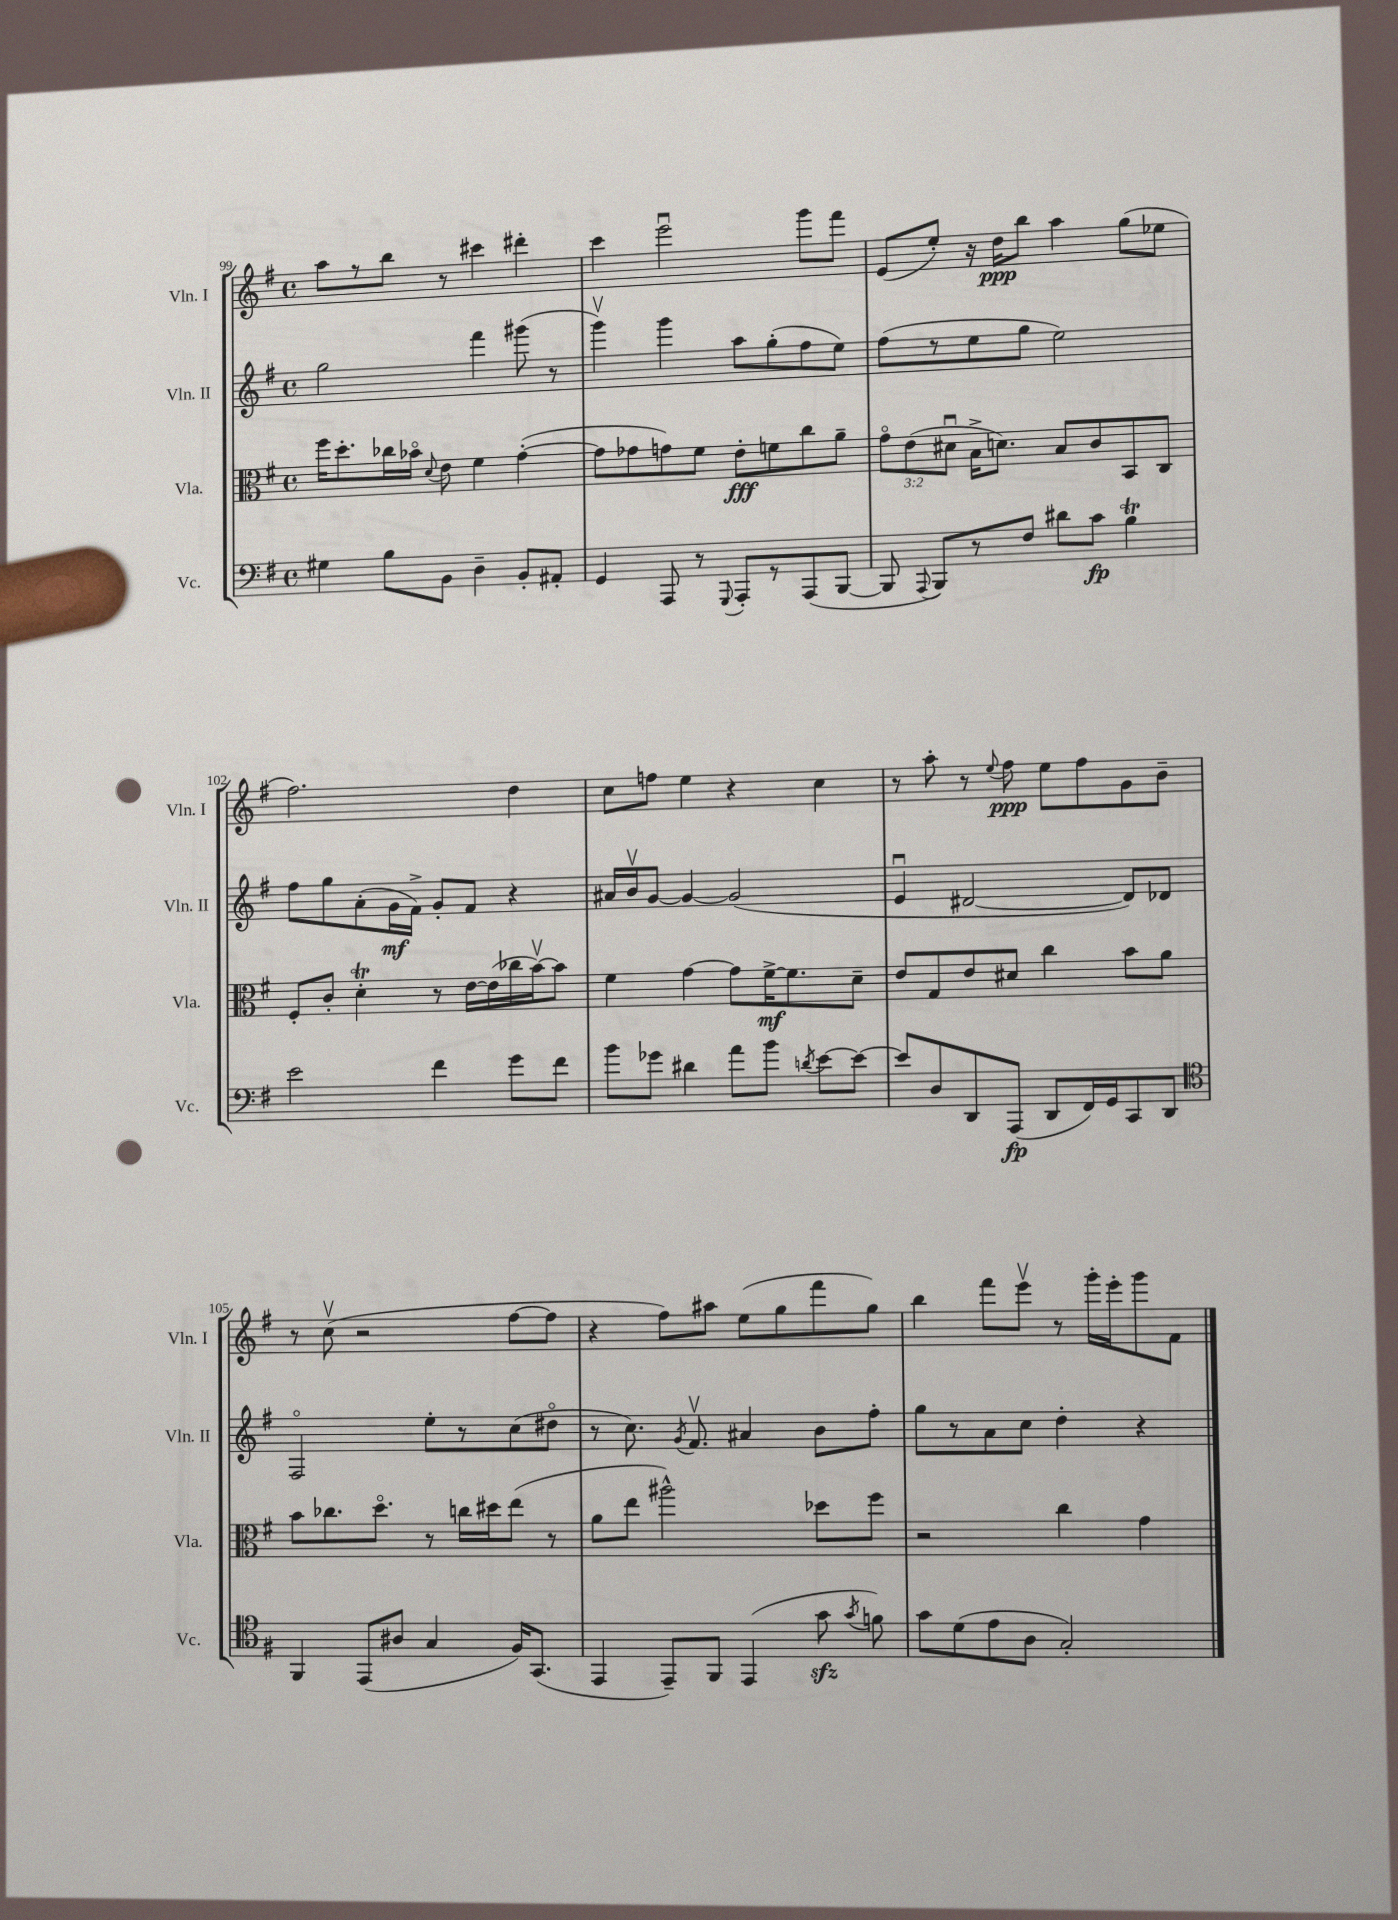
<<
\new StaffGroup <<
\new Staff = "s0" \with { instrumentName = "Vln. I" shortInstrumentName = "Vln. I" } {
    \clef treble \key g \major \defaultTimeSignature \time 4/4
    \autoBeamOff a''8[ r8 b''8] r8 cis'''4 dis'''4-. |
    c'''4 e'''2\downbow g'''8[ fis'''8] |
    e'8[( e''8]-.) r16 d''16[\ppp b''8] a''4 g''8[( ees''8] |
    fis''2.) d''4 |
    c''8[ f''8] e''4 r4 c''4 |
    r8 a''8-. r8 \appoggiatura { e''8 } fis''8\ppp e''8[ fis''8 g'8 b'8]-- |
    r8 c''8\upbow( r2 fis''8[~ fis''8] |
    r4 fis''8[) ais''8] e''8[( g''8 fis'''8 g''8]) |
    b''4 fis'''8[ e'''8]\upbow r8 g'''16[-. e'''16-. g'''8 fis'8] \bar "|." |
}
\new Staff = "s1" \with { instrumentName = "Vln. II" shortInstrumentName = "Vln. II" } {
    \clef treble \key g \major \defaultTimeSignature \time 4/4
    \autoBeamOff g''2 fis'''4 gis'''8( r8 |
    g'''4\upbow) g'''4 a''8[ g''8-.( fis''8 e''8]) |
    fis''8[( r8 e''8 g''8] e''2) |
    fis''8[ g''8 a'8-.( g'16\mf fis'16]->) g'8[-. fis'8] r4 |
    ais'16[ b'16\upbow g'8]~ g'4~ g'2( |
    e'4\downbow dis'2~ dis'8[) des'8] |
    fis2\flageolet e''8[-. r8 c''8( dis''8]\flageolet |
    r8 c''8.) \acciaccatura { g'8 } fis'8.\upbow ais'4 b'8[ fis''8]-. |
    g''8[ r8 a'8 c''8] d''4-. r4 \bar "|." |
}
\new Staff = "s2" \with { instrumentName = "Vla." shortInstrumentName = "Vla." } {
    \clef alto \key g \major \defaultTimeSignature \time 4/4 \override Staff.TupletNumber.text = #tuplet-number::calc-fraction-text
    \autoBeamOff fis''16[ d''8.-. ces''16 bes'16]\flageolet \appoggiatura { d'8 } e'8 fis'4 g'4~-.( |
    g'8[ ges'8 g'8) fis'8] e'8[-.\fff f'8 c''8 a'8]-- |
    \tuplet 3/2 { g'8[\flageolet e'8( dis'8]\downbow } b16[-> d'8.]) b8[ c'8 b,8 c8] |
    fis8[-. c'8]-. d'4-.\trill r8 e'16[~ e'16( ces''16 b'16~\upbow) b'8] |
    fis'4 g'4~ g'8[ fis'16~->\mf fis'8. d'8]-- |
    e'8[ g8 e'8 dis'8] c''4 b'8[ a'8] |
    b'8[ ces''8. d''8.]\flageolet r8 c''16[ dis''16 e''8]( r8 |
    a'8[ e''8] ais''2-^) des''8[ fis''8] |
    r2 c''4 g'4 \bar "|." |
}
\new Staff = "s3" \with { instrumentName = "Vc." shortInstrumentName = "Vc." } {
    \clef bass \key g \major \defaultTimeSignature \time 4/4
    \autoBeamOff gis4 b8[ b,8] d4-- b,8[-. ais,8]-. |
    g,4 a,,8 r8 \appoggiatura { g,,8 } a,,8[-. r8 a,,8( b,,8]~ |
    b,,8 \appoggiatura { a,,8 } b,,8[) r8 fis8] dis'8[ c'8]\fp b4\trill |
    e'2 fis'4 g'8[ fis'8] |
    b'8[ ges'8] dis'4 a'8[ b'8] \acciaccatura { d'8 } e'8[~ e'8]~ |
    e'8[ d8 d,8 a,,8]\fp( d,8[ fis,16) g,16 c,8 d,8] |
    \clef tenor fis,4 e,8[( ais8] g4 fis16[) g,8.]( |
    e,4 e,8[--) fis,8] e,4( g'8\sfz \acciaccatura { g'8 } f'8) |
    g'8[ d'8( e'8 a8] g2-.) \bar "|." |
}
>>
>>
\layout { \context { \Score currentBarNumber = #99 } }
